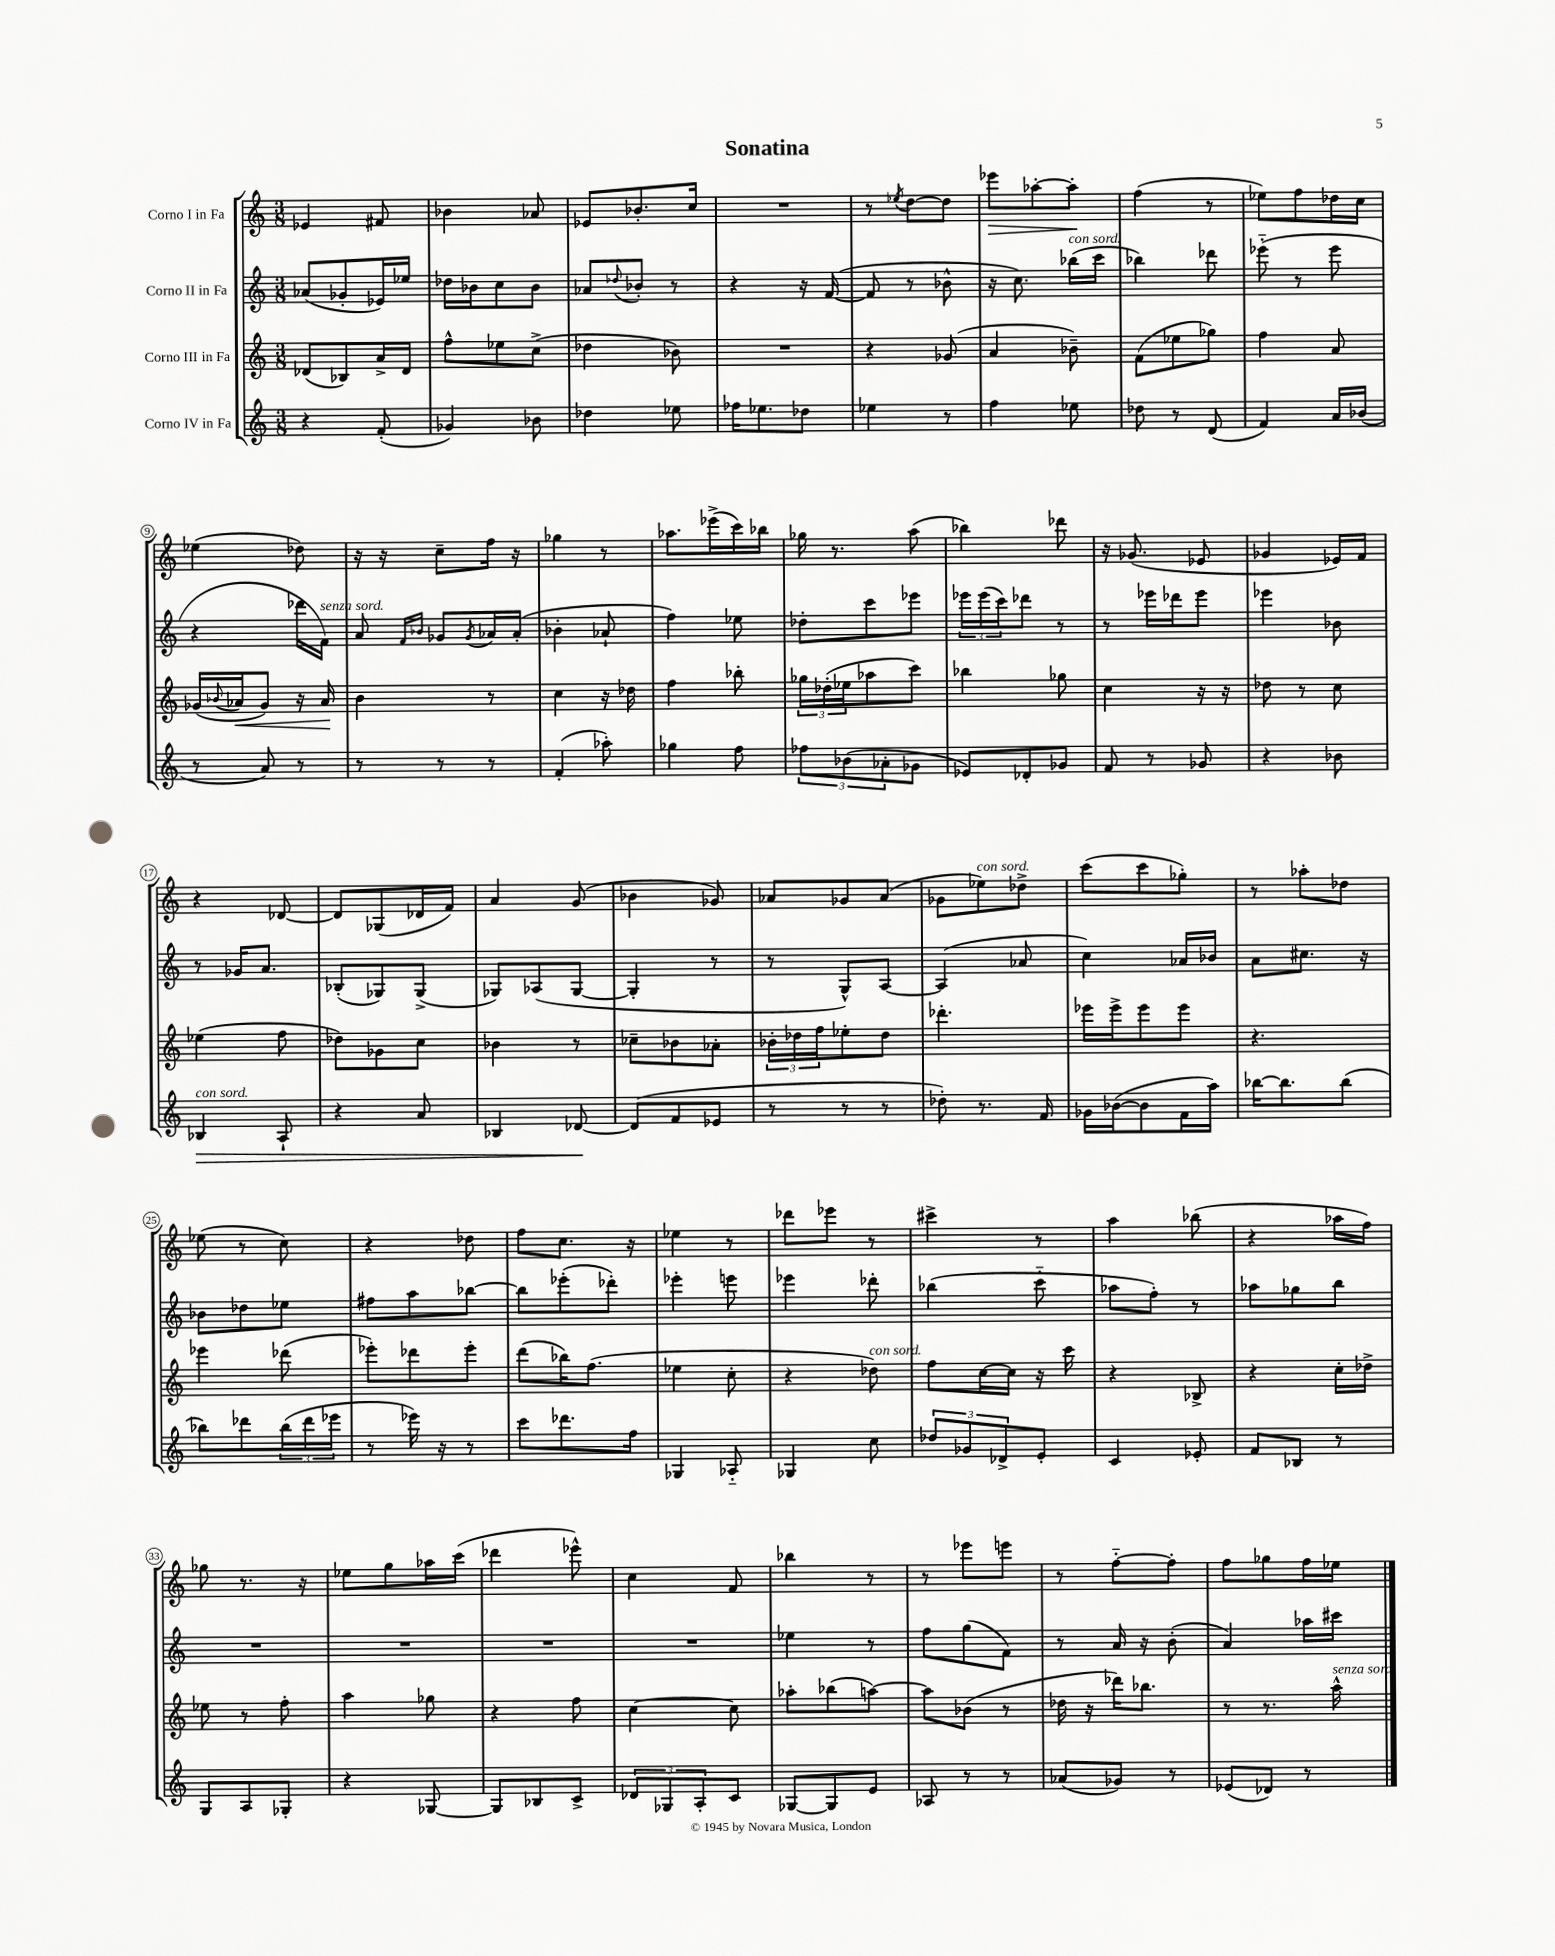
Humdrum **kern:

**kern	**kern	**kern	**kern
*staff4	*staff3	*staff2	*staff1
*clefG2	*clefG2	*clefG2	*clefG2
*k[]	*k[]	*k[]	*k[]
*M3/8	*M3/8	*M3/8	*M3/8
4r	(8d-/L	(8a-/L	4e-/
.	8B-/)	8g-'/	.
(8f'/	16a^/L	16e-/L)	8f#/
.	16d-/JJ	16ee-/JJ	.
=	=	=	=
4g-/)	8ff^^\L	16dd-\LL	4b-\
.	.	16b-\J	.
.	8ee-\	8cc\	.
8b-\	(8cc^\J	8b-\J	8a-/
=	=	=	=
4dd-\	4dd-\	8a-/L	8e-/L
.	.	8qqdd-/	.
.	.	8b-'/J	8.b-'/
8ee-\	8b-\)	8r	.
.	.	.	16cc/Jk
=	=	=	=
16ff-\LK	4.r	4r	4.r
8.ee-\	.	.	.
8dd-\J	.	16r	.
.	.	([16f/	.
=	=	=	=
4ee-\	4r	8f/]	8r
.	.	.	8qee-/
.	.	8r	[8dd\L
8r	(8g-/	8b-^^\	8dd\]J
=	=	=	=
4ff\	4a/	16r	8eee-\L
.	.	8.cc\)	.
.	.	.	[8aa-'\
8ee-\	8b-~\)	(16bb-\LL	8aa-'\]J
.	.	16ccc\JJ	.
=	=	=	=
8dd-\	(8f\L	4bb-\)	(4ff\
8r	8ee-\	.	.
(8d/	8gg-\J)	8ddd-\	8r
=	=	=	=
4f/)	4ff\	(8eee-'~\	8ee-\L)
.	.	8r	8ff\
16a/LL	8a/	8eee-\	16dd-\L
(16b-/JJ	.	.	16cc\JJ
=	=	=	=
8r	(16g-/LL	4r	(4ee-\
.	8qqb-/	.	.
.	16a-/J	.	.
8a/)	8g-/J)	.	.
8r	16r	16ddd-\LL	8dd-\)
.	16a-/	16f\JJ)	.
=	=	=	=
8r	4b\	8a/	16r
.	.	.	16r
.	.	16qqf/LL	.
.	.	16qqb-/JJ	.
8r	.	8g-/L	8cc~\L
.	.	8qg-/	.
8r	8r	16a-/L	16ff\Jk
.	.	(16a-'/JJ	16r
=	=	=	=
(4f'/	4cc\	4b-'\	4gg-\
8aa-'\)	16r	8a-`/	8r
.	16dd-\	.	.
=	=	=	=
4gg-\	4ff\	4ff\)	8.aa-\L
.	.	.	(16eee-^\L
8ff\	8bb-'\	8ee-\	16ccc\)
.	.	.	16bb-\JJ
=	=	=	=
12ff-\L	24gg-\LL	8dd-'\L	16gg-\
.	(24dd-'\	.	.
.	.	.	8.r
(12b-\	24ee-\J	.	.
.	8aa-\	8ccc\	.
12a-'\	.	.	.
8g-\J	8ccc\J)	8eee-\J	(8aa\
=	=	=	=
8e-/L)	4bb-\	24eee-\LL	4bb-\)
.	.	(24eee-\	.
.	.	24ccc\J)	.
8d-'/	.	8ddd-\J	.
8g-/J	8gg-\	8r	8ddd-\
=	=	=	=
8f/	4cc\	8r	16r
.	.	.	(8.g-/
8r	.	16eee-\LL	.
.	.	16ddd-\J	.
8g-/	16r	8eee-\J	8e-/
.	16r	.	.
=	=	=	=
4r	8dd-\	4eee-\	4g-/
.	8r	.	.
8b-\	8cc\	8b-\	16e-/LL)
.	.	.	16f/JJ
=	=	=	=
4B-/	(4ee-\	8r	4r
.	.	16g-/LK	.
.	.	8.a/J	.
8A`/	8ff\	.	[8d-/
=	=	=	=
4r	8dd-\L)	(8B-'/L	8d-/]L
.	8g-\	8G-/)	(8G-/
8a/	8cc\J	(8G-^/J	16d-/L
.	.	.	16f/JJ)
=	=	=	=
4B-/	4b-\	8G-/L)	4a/
.	.	(8A-/	.
[8d-/	8r	[8G-/J	(8g/
=	=	=	=
(8d-/]L	8cc-~\L	4G-'/]	4b-\
8f/	8b-\	.	.
8e-/J	8a-'\J	8r	8g-/)
=	=	=	=
8r	24b-'\LL	8r	8a-/L
.	24dd-\	.	.
.	24ff\J	.	.
8r	8ee-'\	8G^^/L)	8g-/
8r	8dd-\J	[8A/J	(8a-/J
=	=	=	=
8dd-'\)	4.ddd-'\	(4A/]	8g-\L
8.r	.	.	8ee-\)
.	.	8a-/	8dd-^\J
16f/	.	.	.
=	=	=	=
16g-\LL	16eee-\LL	4cc\)	(8ccc\L
([16b-\J	16eee-^\J	.	.
8b-\]	8eee-\	.	8ccc\
16f\L	8eee-\J	16a-/LL	8gg-'\J)
16aa\JJ)	.	16b-/JJ	.
=	=	=	=
[16bb-\LK	4.r	8a\L	8r
8.bb-\]	.	.	.
.	.	8.cc#\J	8aa-'\L
(8bb-\J	.	.	8dd-\J
.	.	16r	.
=	=	=	=
8bb-\L)	4eee-\	8b-\L	(8ee-\
8ddd-\	.	8dd-\	8r
(24bb-\L	(8ddd-\	8ee-\J	8cc\)
24ddd-\	.	.	.
24eee-\JJ	.	.	.
=	=	=	=
8r	8eee-'\L)	8ff#\L	4r
16eee-\)	8ddd-\	8aa\	.
16r	.	.	.
8r	8eee-'\J	[8bb-\J	8dd-\
=	=	=	=
8ccc\L	(8ddd\L	8bb-\]L	8ff\L
8.ddd-\	16bb-\K)	(8eee-'\	8.cc\J
.	(8.ff\J	.	.
.	.	8ddd-'\J)	.
16ff\Jk	.	.	16r
=	=	=	=
4G-/	4ee-\	4eee-'\	4ee-\
8A-'~/	8cc'\	8eee\	8r
=	=	=	=
4G-/	4r	4eee-\	8ddd-\L
.	.	.	8eee-\J
8cc\	8dd-\)	8ddd-'\	8r
=	=	=	=
12dd-/L	8ff\L	(4bb-\	4ccc#^\
12g-/	.	.	.
.	[16cc\L	.	.
12d-^/	.	.	.
.	16cc\]JJ	.	.
8e'/J	16r	8ccc'~\	8r
.	16ccc\	.	.
=	=	=	=
4c/	4r	8aa-\L	4aa\
.	.	8ff'\J)	.
8e-'/	8B-^/	8r	(8bb-\
=	=	=	=
8f/L	4r	8aa-\L	4r
8B-/J	.	8gg-\	.
8r	16cc'\LL	8bb\J	16aa-\LL
.	16dd-^\JJ	.	16ff\JJ)
=	=	=	=
8G/L	8ee-\	4.r	8gg-\
8A/	8r	.	8.r
8G-'/J	8ff'\	.	.
.	.	.	16r
=	=	=	=
4r	4aa\	4.r	8ee-\L
.	.	.	8gg\
[8G-/	8gg-\	.	16aa-\L
.	.	.	(16ccc\JJ
=	=	=	=
8G-/]L	4r	4.r	4ddd-\
8B-/	.	.	.
8c^/J	8ff\	.	8eee-^^\)
=	=	=	=
12d-/L	[4cc\	4.r	4cc\
12G-/	.	.	.
12A'/	.	.	.
8c/J	8cc\]	.	8f/
=	=	=	=
[8G-/L	8aa-'\L	4ee-\	4bb-\
8G-/]	(8bb-\	.	.
8e/J	[8aa\J)	8r	8r
=	=	=	=
8A-/	8aa\]L	8ff\L	8r
8r	(8b-\J	(8gg\	8eee-\L
8r	8r	8f\J)	8eee\J
=	=	=	=
(8a-/L	16dd-\	8r	8r
.	16r	.	.
8g-/J)	16ddd-\LK)	16a/	[8ff'~\L
.	8.bb-\J	16r	.
8r	.	(8b'\	8ff'\]J
=	=	=	=
(8e-/L	8r	4a/)	8ff\L
8d-/J)	8.r	.	8gg-\
8r	.	16aa-\LL	16ff\L
.	16aa^^\	16ccc#\JJ	16ee-\JJ
==	==	==	==
*-	*-	*-	*-
